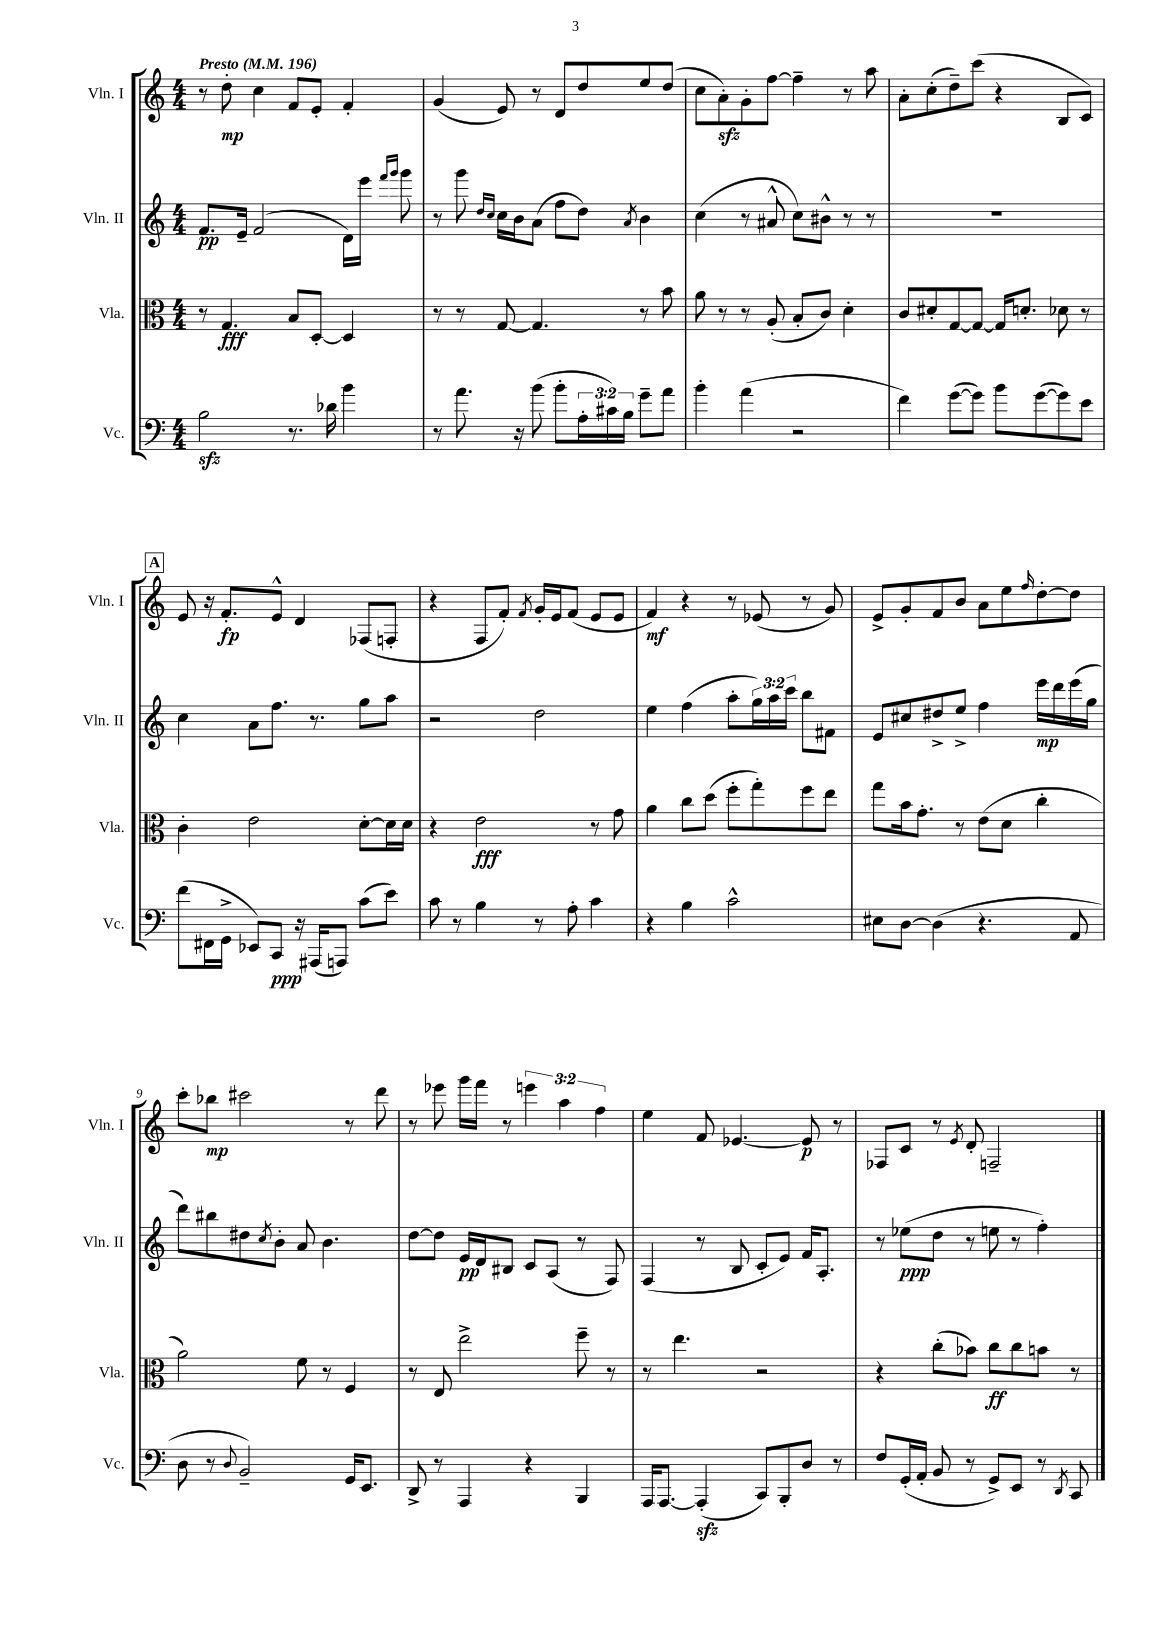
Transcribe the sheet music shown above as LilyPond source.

<<
\new StaffGroup <<
\new Staff = "s0" \with { instrumentName = "Vln. I" shortInstrumentName = "Vln. I" } {
    \clef treble \key c \major \numericTimeSignature \time 4/4 \override Staff.TupletNumber.text = #tuplet-number::calc-fraction-text \tempo "Presto" 4 = 196
    r8 d''8-.\mp c''4 f'8 e'8-. f'4-. |
    g'4( e'8) r8 d'8 d''8 e''8 d''8( |
    c''8 a'8-.\sfz) g'8-. f''8~ f''4-- r8 a''8 |
    a'8-. c''8-.( d''8--) c'''8( r4 b8 c'8) |
    \mark \markup { \box "A" } e'8 r16 f'8.-.\fp e'8-^ d'4 fes8( f8-. |
    r4 f8 f'8-.) \acciaccatura { f'8 } g'16-. e'16 f'8( e'8 e'8 |
    f'4\mf) r4 r8 ees'8( r8 g'8) |
    e'8-> g'8-. f'8 b'8 a'8 e''8 \grace { f''16 } d''8~-. d''8 |
    c'''8-. bes''8\mp cis'''2 r8 d'''8 |
    r8 ees'''8 g'''16 f'''16 r8 \tuplet 3/2 { e'''4 a''4 f''4 } |
    e''4 f'8 ees'4.~ ees'8\p r8 |
    fes8 c'8 r8 \acciaccatura { e'8 } d'8-. f2-- \bar "|." |
}
\new Staff = "s1" \with { instrumentName = "Vln. II" shortInstrumentName = "Vln. II" } {
    \clef treble \key c \major \numericTimeSignature \time 4/4 \override Staff.TupletNumber.text = #tuplet-number::calc-fraction-text
    f'8.\pp e'16-- f'2( d'16) e'''16 \grace { f'''16 g'''16 } g'''8 |
    r8 g'''8 \grace { d''16 c''16 } c''16 b'16 a'8( f''8 d''8) \acciaccatura { a'8 } b'4 |
    c''4( r8 ais'8-^ c''8) bis'8-^ r8 r8 |
    R1 |
    \mark \markup { \box "A" } c''4 a'8 f''8. r8. g''8 a''8 |
    r2 d''2 |
    e''4 f''4( a''8-. \tuplet 3/2 { g''16) a''16 c'''16 } b''8 fis'8 |
    e'8 cis''8 dis''8-> e''8-> f''4 e'''16\mp d'''16 e'''16( g''16 |
    d'''8) bis''8 dis''8 \acciaccatura { c''8 } b'8-. a'8 b'4. |
    d''8~ d''8 e'16\pp d'16 bis8 c'8 a8( r8 f8) |
    f4( r8 b8 c'8-. e'8) f'16 a8.-. |
    r8 ees''8\ppp( d''8 r8 e''8 r8 f''4-.) \bar "|." |
}
\new Staff = "s2" \with { instrumentName = "Vla." shortInstrumentName = "Vla." } {
    \clef alto \key c \major \numericTimeSignature \time 4/4
    r8 g4.\fff b8 d8~-. d4 |
    r8 r8 g8~ g4. r8 b'8 |
    a'8 r8 r8 a8-.( b8-. c'8) d'4-. |
    c'8 dis'8-. g8~ g8~ g16 d'8.-. des'8 r8 |
    \mark \markup { \box "A" } c'4-. e'2 d'8~-. d'16 d'16 |
    r4 e'2\fff r8 g'8 |
    a'4 c''8 d''8( f''8-. g''8-.) f''8 e''8 |
    g''8 b'16 g'8.-. r8 e'8( d'8 c''4-. |
    a'2) f'8 r8 f4 |
    r8 e8 e''2-> f''8-- r8 |
    r8 e''4. r2 |
    r4 c''8-.( bes'8) c''8\ff c''8 b'8 r8 \bar "|." |
}
\new Staff = "s3" \with { instrumentName = "Vc." shortInstrumentName = "Vc." } {
    \clef bass \key c \major \numericTimeSignature \time 4/4 \override Staff.TupletNumber.text = #tuplet-number::calc-fraction-text
    b2\sfz r8. des'16 b'4 |
    r8 a'8. r16 b'8( b'8-. \tuplet 3/2 { a16-. cis'16) b16 } g'8-- a'8 |
    b'4-. a'4( r2 |
    f'4) g'8~( g'8) b'8 g'8~( g'8) e'8 |
    \mark \markup { \box "A" } f'8( fis,16 g,16-> ees,8) c,8\ppp r16 ais,,16( a,,8) c'8( e'8) |
    c'8 r8 b4 r8 a8-. c'4 |
    r4 b4 c'2-^ |
    eis8 d8~ d4( r4. a,8 |
    d8 r8 \appoggiatura { d8 } b,2--) g,16 e,8. |
    d,8-> r8 a,,4 r4 b,,4 |
    a,,16 a,,8.~ a,,4-.\sfz( c,8) b,,8-. d8 r8 |
    f8 g,16-.( a,16-. b,8 r8 g,8->) e,8 r8 \acciaccatura { d,8 } c,8 \bar "|." |
}
>>
>>
